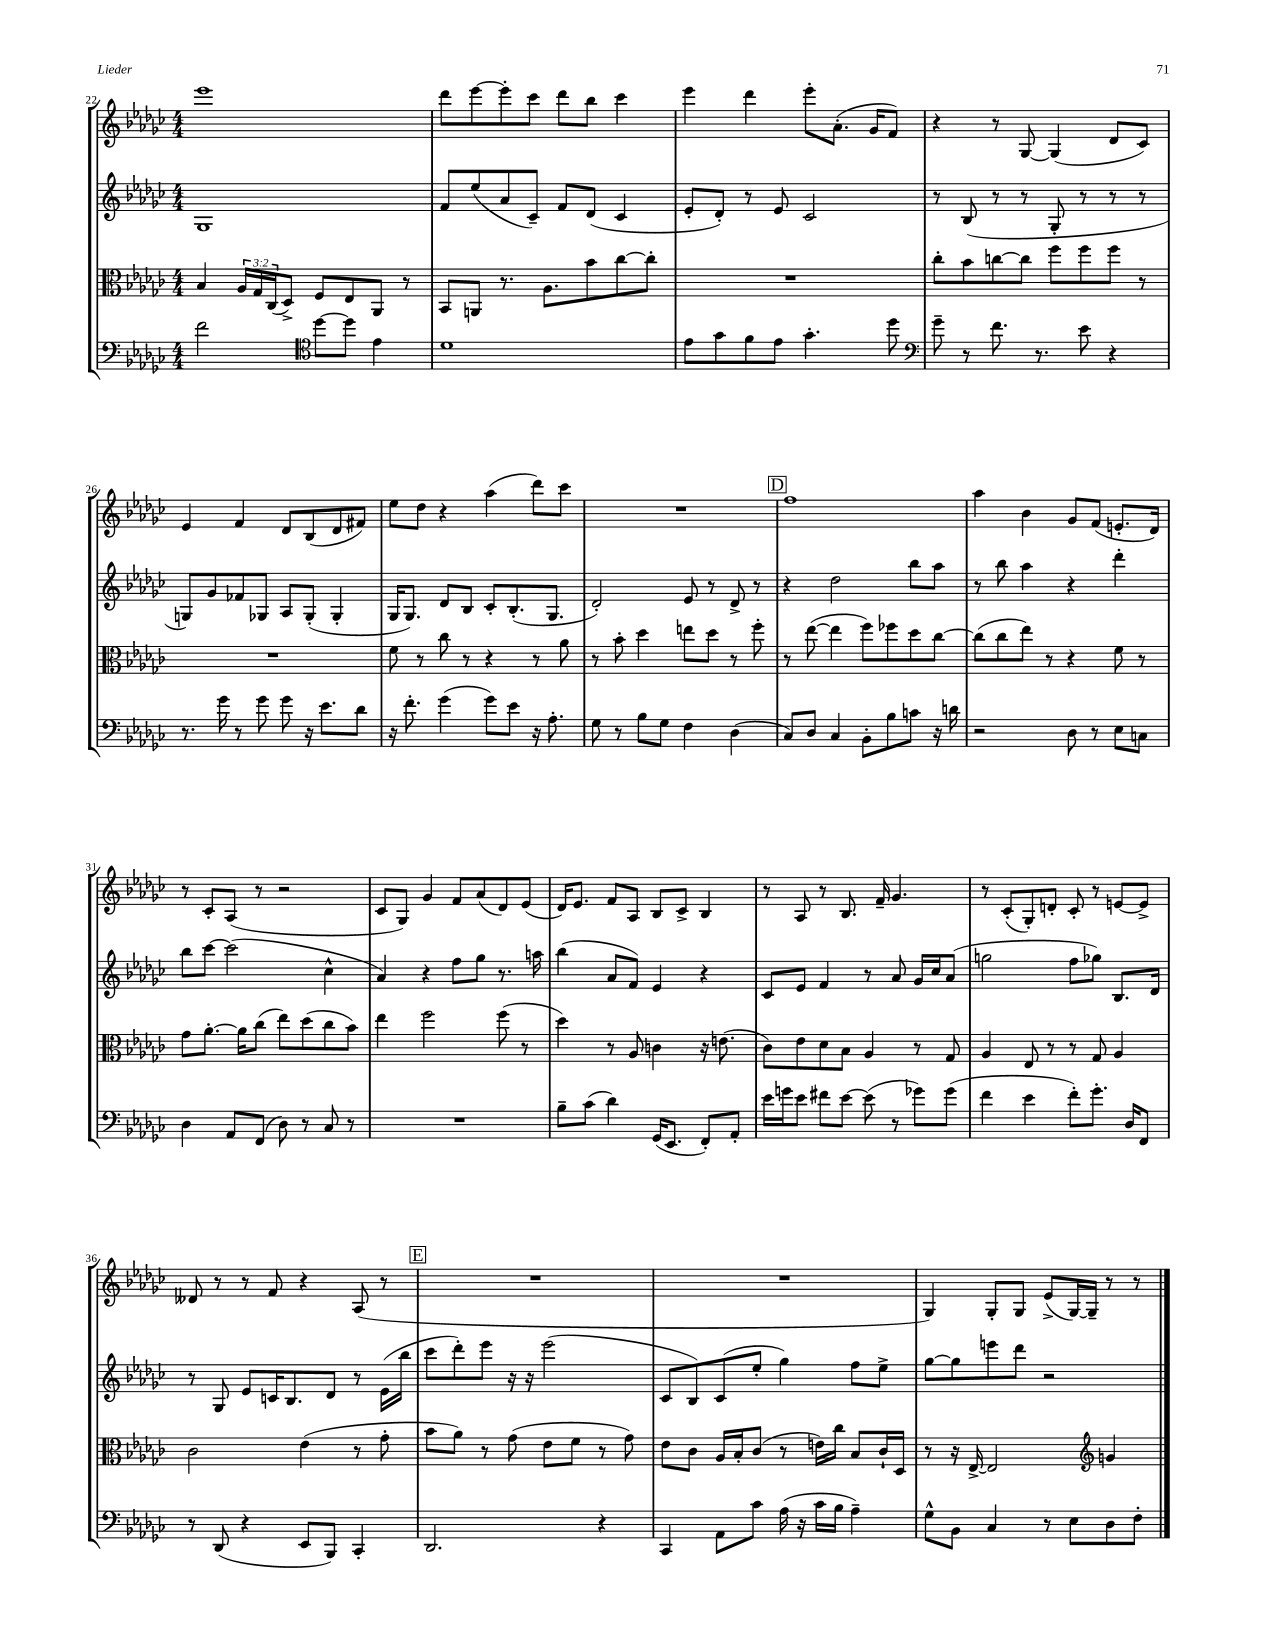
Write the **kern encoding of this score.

**kern	**kern	**kern	**kern
*part4	*part3	*part2	*part1
*staff4	*staff3	*staff2	*staff1
*clefF4	*clefC3	*clefG2	*clefG2
*k[b-e-a-d-g-c-]	*k[b-e-a-d-g-c-]	*k[b-e-a-d-g-c-]	*k[b-e-a-d-g-c-]
*M4/4	*M4/4	*M4/4	*M4/4
=22	=22	=22	=22
2f\	4B-/	1G-	1eee-
.	24A-/LL	.	.
.	24G-/	.	.
.	(24C-/J	.	.
.	8D-^/J)	.	.
*clefC4	*	*	*
[8dd-\L	8F/L	.	.
8dd-\J]	8E-/	.	.
4e-\	8AA-/J	.	.
.	8r	.	.
=23	=23	=23	=23
1d-	8BB-/L	8f/L	8ddd-\L
.	8AAn/J	(8ee-/	[8eee-\
.	8.r	8a-/	8eee-'\]
.	.	8c-~/J)	8ccc-\J
.	8.A-\L	.	.
.	.	8f/L	8ddd-\L
.	8b-\	(8d-/J	8bb-\J
.	[8cc-\	4c-/	4ccc-\
.	8cc-'\J]	.	.
=24	=24	=24	=24
8e-\L	1r	8e-'/L	4eee-\
8g-\	.	8d-'/J)	.
8f\	.	8r	4ddd-\
8e-\J	.	8e-/	.
4.g-'\	.	2c-/	8eee-'\L
.	.	.	(8.a-'\J
.	.	.	16g-/KL
8dd-\	.	.	8f/J)
=25	=25	=25	=25
*clefF4	*	*	*
8g-~\	8cc-'\L	8r	4r
8r	8b-\	(8B-/	.
8.f\	[8ccn\	8r	8r
.	8cc\J]	8r	[8G-/
8.r	.	.	.
.	8ff\L	8G-'/	(4G-/]
8e-\	8ff\	8r	.
4r	8ff\J	8r	8d-/L
.	8r	8r	8c-/J)
!!LO:LB:g=z
=26	=26	=26	=26
8.r	1r	8Gn/L)	4e-/
.	.	8g-/	.
16g-\	.	.	.
8r	.	8f-X/	4f/
8g-\	.	8G-X/J	.
8g-\	.	8A-/L	8d-/L
16r	.	(8G-'/J	(8B-/
8.e-\L	.	.	.
.	.	4G-'/	8d-/
8d-\J	.	.	8f#X/J)
=27	=27	=27	=27
16r	8f\	16G-/KL	8ee-\L
8.f'\	.	8.G-/J)	.
.	8r	.	8dd-\J
(4g-\	8cc-\	8d-/L	4r
.	8r	8B-/J	.
8g-\L)	4r	8c-'/L	(4aa-\
8e-\J	.	(8.B-'/	.
16r	8r	.	8ddd-\L)
8.A-'\	.	8.G-/J	.
.	8a-\	.	8ccc-\J
=28	=28	=28	=28
8G-\	8r	2d-'/)	1r
8r	8b-'\	.	.
8B-\L	4dd-\	.	.
8G-\J	.	.	.
4F\	8een\L	8e-/	.
.	8dd-\J	8r	.
(4D-\	8r	8d-^/	.
.	8ff'\	8r	.
!!LO:REH:place=s1:t=D
=29	=29	=29	=29
8C-/L)	8r	4r	1ff
8D-/J	([8ee-\	.	.
4C-/	4ee-\]	2dd-\	.
8BB-'\L	8ff\L)	.	.
8B-\	8ff-X\	.	.
8cn\J	8dd-\	8bb-\L	.
16r	[8cc-\J	8aa-\J	.
16dn\	.	.	.
=30	=30	=30	=30
2r	(8cc-\L]	8r	4aa-\
.	8cc-\	8bb-\	.
.	8ee-\J)	4aa-\	4b-\
.	8r	.	.
8D-\	4r	4r	8g-/L
8r	.	.	(8f/J
8E-\L	8f\	4ddd-'\	8.en'/L
8Cn\J	8r	.	.
.	.	.	16d-/Jk)
!!LO:LB:g=z
=31	=31	=31	=31
4D-\	8g-\L	8bb-\L	8r
.	[8.a-'\J	[8ccc-\J	8c-'/L
8AA-/L	.	(2ccc-\]	(8A-/J
.	16a-\KL]	.	.
(8FF/J	(8cc-\J	.	8r
8D-\)	8ee-\L)	.	2r
8r	(8dd-\	.	.
8C-/	8cc-\	4cc-^^\	.
8r	8b-\J)	.	.
=32	=32	=32	=32
1r	4ee-\	4a-/)	8c-/L
.	.	.	8G-/J)
.	2ff\	4r	4g-/
.	.	8ff\L	8f/L
.	.	8gg-\J	(8a-/
.	(8ff\	8.r	8d-/)
.	8r	.	(8e-/J
.	.	16aan\	.
=33	=33	=33	=33
8B-~\L	4dd-\)	(4bb-\	16d-/KL)
.	.	.	8.e-/J
(8c-\J	.	.	.
4d-\)	8r	8a-/L	8f/L
.	8A-/	8f/J)	8A-/J
(16GG-/KL	4cn\	4e-/	8B-/L
8.EE-/J	.	.	.
.	.	.	8c-^/J
8FF'/L)	16r	4r	4B-/
.	(8.en\	.	.
8AA-'/J	.	.	.
=34	=34	=34	=34
16e-\LL	8c-\L)	8c-/L	8r
16gn\J	.	.	.
8e-\J	8e-\	8e-/J	8A-/
8f#X\L	8d-\	4f/	8r
[8e-\J	8B-\J	.	8.B-/
(8e-\]	4A-/	8r	.
.	.	.	16f~/
8r	.	8a-/	4.g-/
8g-X\L)	8r	16g-/LL	.
.	.	16cc-/J	.
(8g-\J	8G-/	(8a-/J	.
=35	=35	=35	=35
4f\	4A-/	2ggn\	8r
.	.	.	(8c-'/L
4e-\	8E-/	.	8G-'/)
.	8r	.	8dn'/J
8f'\L)	8r	8ff\L	8c-'/
8.g-'\J	8G-/	8gg-X\J)	8r
.	4A-/	8.B-/L	[8en/L
16D-/KL	.	.	.
8FF/J	.	.	8e^/J]
.	.	16d-/Jk	.
!!LO:LB:g=z
=36	=36	=36	=36
8r	2c-\	8r	8d--X/
(8DD-/	.	8G-/	8r
4r	.	8e-/L	8r
.	.	16cn/K	8f/
.	.	8.B-/	.
8EE-/L	(4e-\	.	4r
8BBB-/J)	.	8d-/J	.
4CC-'/	8r	8r	(8A-/
.	8g-'\	(16e-\LL	8r
.	.	16bb-\JJ	.
!!LO:REH:place=s1:t=E
=37	=37	=37	=37
2.DD-/	8b-\L	8ccc-\L	1r
.	8a-\J)	8ddd-'\)	.
.	8r	8eee-\J	.
.	(8g-\	16r	.
.	.	16r	.
.	8e-\L	(2eee-\	.
.	8f\J	.	.
4r	8r	.	.
.	8g-\)	.	.
=38	=38	=38	=38
4CC-/	8e-\L	8c-/L	1r
.	8c-\J	8B-/)	.
8AA-\L	16A-/LL	(8c-/	.
.	16B-'/J	.	.
8c-\J	(8c-/J	8ee-'/J	.
(16A-\	8r	4gg-\)	.
16r	.	.	.
16c-\LL	16en\LL)	.	.
16B-\JJ	16cc-\JJ	.	.
4A-~\)	8B-/L	8ff\L	.
.	16c-`/L	8ee-^\J	.
.	16D-/JJ	.	.
=39	=39	=39	=39
8G-^^\L	8r	[8gg-\L	4G-/)
8BB-\J	16r	8gg-\]	.
.	[16E-^/	.	.
4C-/	2E-/]	8eeen\	8G-'/L
.	.	8ddd-\J	8G-/J
8r	.	2r	(8e-^/L
8E-\L	.	.	[16G-/L)
.	.	.	16G-~/JJ]
*	*clefG2	*	*
8D-\	4gn/	.	8r
8F'\J	.	.	8r
==	==	==	==
*-	*-	*-	*-
